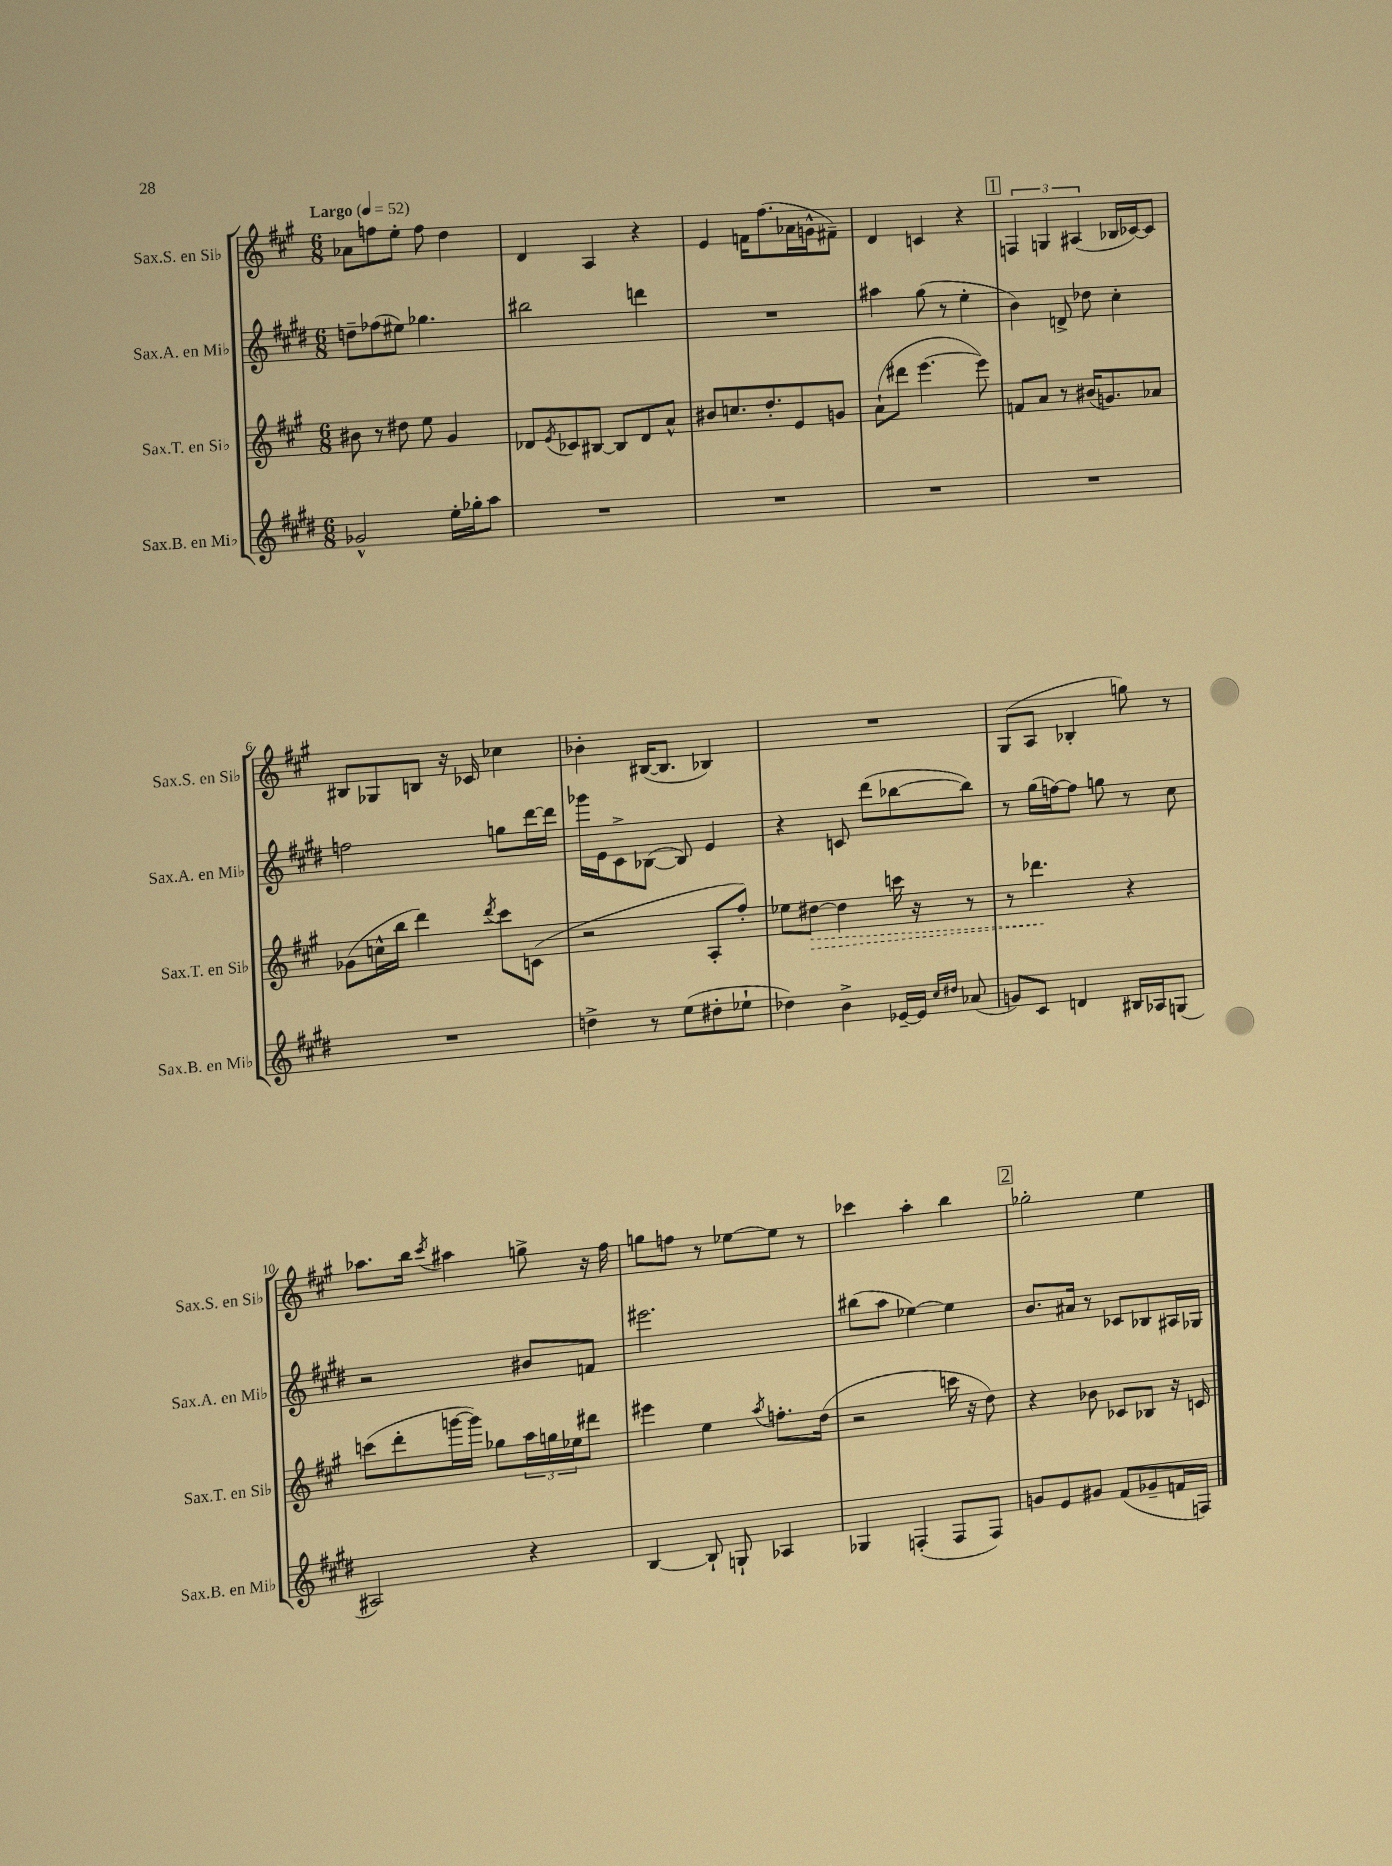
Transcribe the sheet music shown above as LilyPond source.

<<
\new StaffGroup <<
\new Staff = "s0" \with { instrumentName = "Sax.S. en Sib" shortInstrumentName = "Sax.S. en Sib" } {
    \clef treble \key a \major \numericTimeSignature \time 6/8 \tempo "Largo" 4 = 52
    aes'8 f''8 e''8-. f''8 d''4 |
    d'4 a4 r4 |
    e'4 f'16 fis''8.( aes'16 g'16-^ fis'8--) |
    d'4 c'4 r4 |
    \mark \markup { \box "1" } \tuplet 3/2 { f4 g4 ais4( } bes16 ces'16~) ces'8 |
    bis8 ges8 b8 r16 ces'16 ces''4 |
    bes'4-. bis16~( bis8. bes4) |
    R2. |
    gis8( a8 bes4-. g''8) r8 |
    aes''8. b''16 \acciaccatura { cis'''8 } ais''4 g''8-> r16 fis''16 |
    g''8 f''8 r8 ees''8~ ees''8 r8 |
    ces'''4 a''4-. b''4 |
    \mark \markup { \box "2" } ges''2-. e''4 \bar "|." |
}
\new Staff = "s1" \with { instrumentName = "Sax.A. en Mib" shortInstrumentName = "Sax.A. en Mib" } {
    \clef treble \key e \major \numericTimeSignature \time 6/8
    d''8-- fes''8( eis''8) ges''4. |
    bis''2 d'''4 |
    R2. |
    ais''4 gis''8( r8 e''4-. |
    \mark \markup { \box "1" } b'4) d'8-> des''8 cis''4-. |
    f''2 g''8 dis'''16~ dis'''16 |
    ges'''16 e'16 cis'8-> bes8~( bes8) e'4 |
    r4 c'8 dis'''8( bes''8~ bes''8) |
    r8 gis''16( f''16~) f''8 g''8 r8 cis''8 |
    r2 bis'8 f'8 |
    eis'''2. |
    bis''8( a''8 ees''4~) ees''4 |
    \mark \markup { \box "2" } b'8. ais'16 r8 ces'8 bes8 ais16 ges16 \bar "|." |
}
\new Staff = "s2" \with { instrumentName = "Sax.T. en Sib" shortInstrumentName = "Sax.T. en Sib" } {
    \clef treble \key a \major \numericTimeSignature \time 6/8
    bis'8 r8 dis''8 e''8 gis'4 |
    des'8 \acciaccatura { e'8 } ces'8 bis8~ bis8 des'8 a'8-^ |
    bis'8 c''8. d''8.-. e'8 g'8 |
    a'8-!( dis'''8 e'''4.~ e'''8) |
    \mark \markup { \box "1" } f'8 a'8 r8 bis'16( g'8.) aes'8 |
    ges'8( c''16-^ b''16 d'''4) \acciaccatura { d'''8 } cis'''8 c'8( |
    r2 a8-. fis''8-.) |
    ees''8 \once \override Hairpin.style = #'dashed-line dis''8~\> dis''4 c'''16 r16 r8 |
    r8 des'''4.\! r4 |
    c'''8( d'''8-. g'''16~ g'''16) ges''8 \tuplet 3/2 { a''16 g''16 ees''16 } dis'''8 |
    eis'''4 e''4 \acciaccatura { a''8 } f''8.-. d''16( |
    r2 c'''16 r16 d''8) |
    \mark \markup { \box "2" } r4 bes'8 ces'8 bes8 r16 c'16 \bar "|." |
}
\new Staff = "s3" \with { instrumentName = "Sax.B. en Mib" shortInstrumentName = "Sax.B. en Mib" } {
    \clef treble \key e \major \numericTimeSignature \time 6/8
    ges'2-^ e''16-. ges''16-. a''8 |
    R2. |
    R2. |
    R2. |
    \mark \markup { \box "1" } R2. |
    R2. |
    d''4-> r8 e''8( dis''8-. ees''8-! |
    des''4) b'4-> ees'16~-- ees'16 \grace { cis''16 dis''16 } aes'8( |
    g'8) cis'8 d'4 bis16 aes16 g8( |
    ais2) r4 |
    b4~ b8-! g8-! aes4 |
    ges4 f4-.( f8 f8) |
    \mark \markup { \box "2" } g'8 e'8 gis'8 fis'8( ges'8-- f'16 f16) \bar "|." |
}
>>
>>
